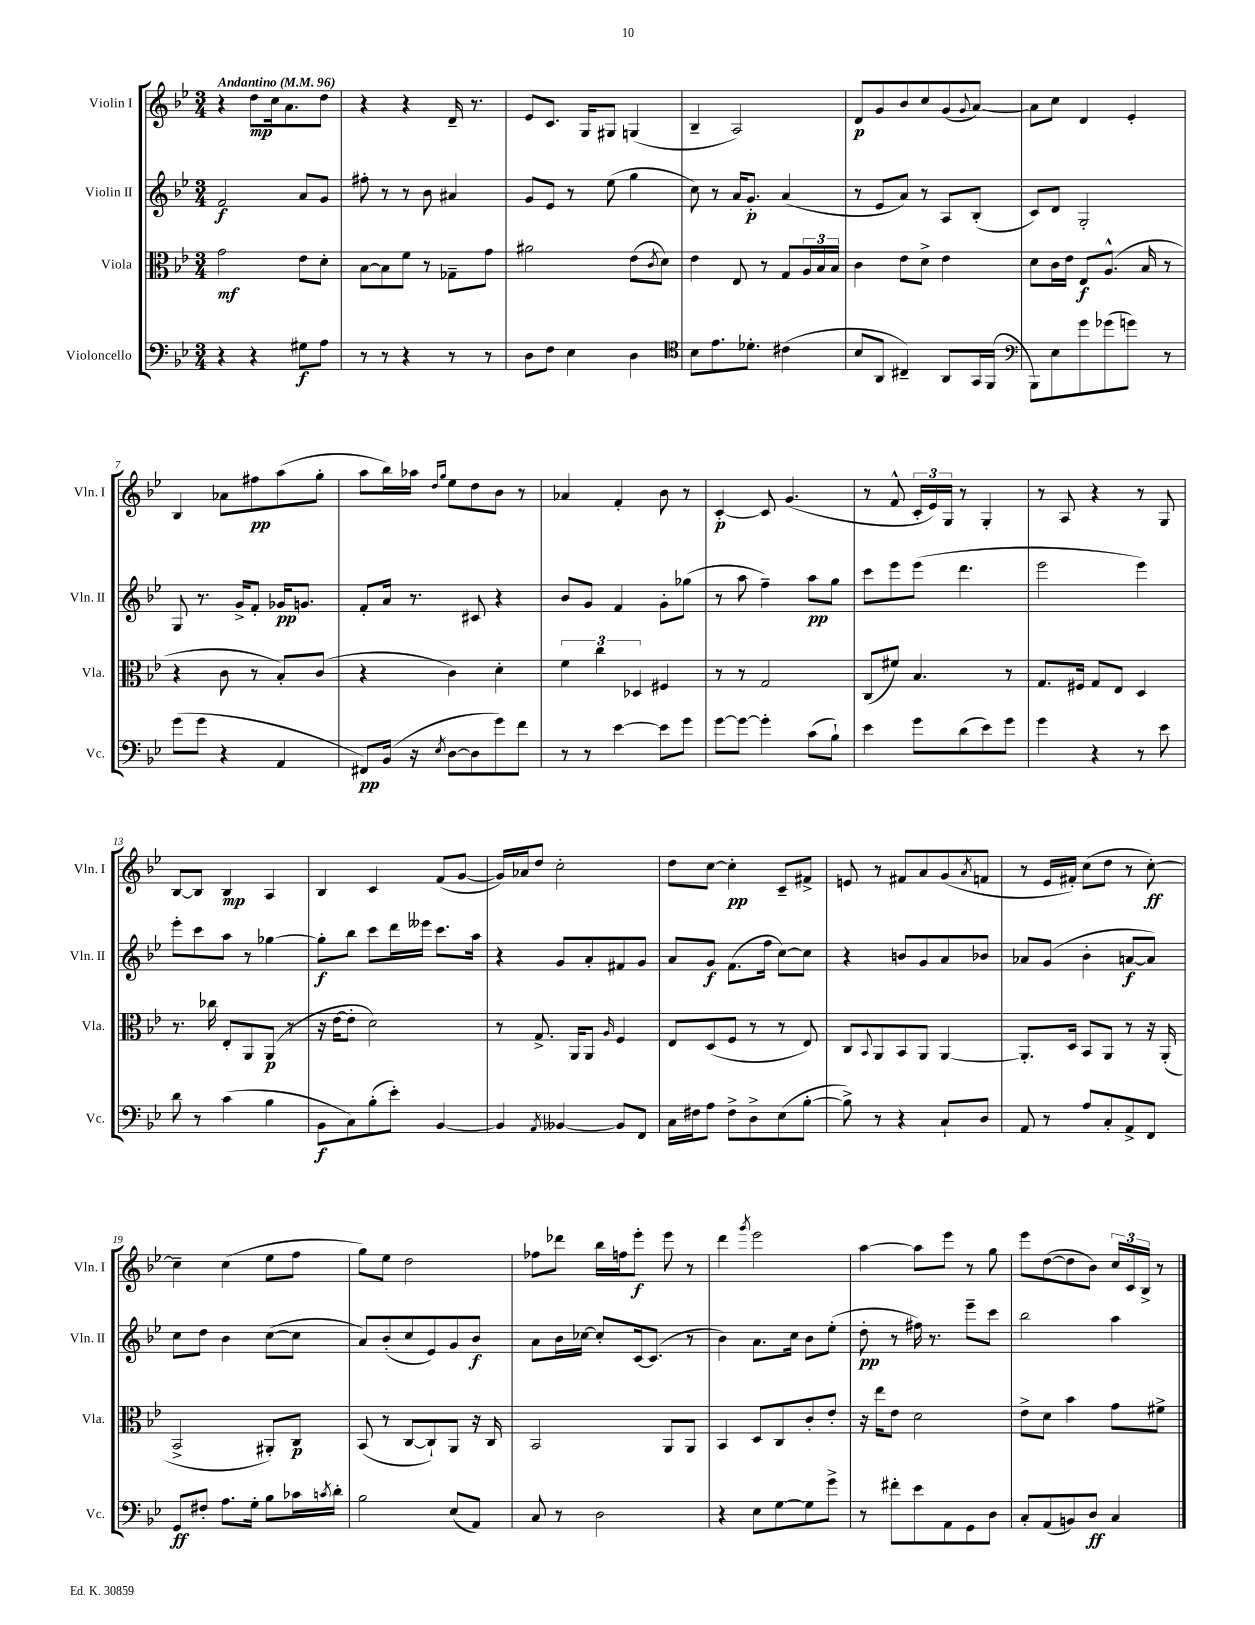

**kern	**dynam	**kern	**dynam	**kern	**dynam	**kern	**dynam
*part4	*part4	*part3	*part3	*part2	*part2	*part1	*part1
*staff4	*staff4	*staff3	*staff3	*staff2	*staff2	*staff1	*staff1
*I"Violoncello	*	*I"Viola	*	*I"Violin II	*	*I"Violin I	*
*I'Vc.	*	*I'Vla.	*	*I'Vln. II	*	*I'Vln. I	*
*clefF4	*	*clefC3	*	*clefG2	*	*clefG2	*
*k[b-e-]	*	*k[b-e-]	*	*k[b-e-]	*	*k[b-e-]	*
*M3/4	*	*M3/4	*	*M3/4	*	*M3/4	*
*MM96	*	*MM96	*	*MM96	*	*MM96	*
=1	=1	=1	=1	=1	=1	=1	=1
!	!	!	!	!	!	!LO:TX:a:B:t=Andantino	!
4r	.	2g\	mf	2f/	f	4r	.
4r	.	.	.	.	.	8dd\L	mp
.	.	.	.	.	.	16cc\k	.
.	.	.	.	.	.	8.a\	.
8G#X\L	f	8e-\L	.	8a/L	.	.	.
8A\J	.	8d'\J	.	8g/J	.	8dd\J	.
=2	=2	=2	=2	=2	=2	=2	=2
8r	.	[8B-\L	.	8ff#X'\	.	4r	.
8r	.	8B-\]	.	8r	.	.	.
4r	.	8f\J	.	8r	.	4r	.
.	.	8r	.	8b-\	.	.	.
8r	.	8G-X~\L	.	4a#X/	.	16d~/	.
.	.	.	.	.	.	8.r	.
8r	.	8g\J	.	.	.	.	.
=3	=3	=3	=3	=3	=3	=3	=3
8D\L	.	2a#X\	.	8g/L	.	8e-/L	.
8F\J	.	.	.	8e-/J	.	8.c/J	.
4E-\	.	.	.	8r	.	.	.
.	.	.	.	.	.	16G/KL	.
.	.	.	.	(8ee-\	.	8G#X/J	.
4D\	.	(8e-\L	.	4gg\	.	(4Gn/	.
.	.	8qc/	.	.	.	.	.
.	.	8d\J)	.	.	.	.	.
=4	=4	=4	=4	=4	=4	=4	=4
*clefC4	*	*	*	*	*	*	*
8B-\L	.	4e-\	.	8cc\)	.	4B-~/	.
8.e-\	.	.	.	8r	.	.	.
.	.	8E-/	.	16a/KL	.	2A/)	.
8.d-X'\J	.	.	.	8.g'/J	p	.	.
.	.	8r	.	.	.	.	.
(4c#X\	.	8G/L	.	(4a/	.	.	.
.	.	24A/L	.	.	.	.	.
.	.	24B-/	.	.	.	.	.
.	.	24B-/JJ	.	.	.	.	.
=5	=5	=5	=5	=5	=5	=5	=5
8B-/L	.	4c\	.	8r	.	8d/L	p
8AA/J	.	.	.	8e-/L	.	8g/	.
4C#X~/)	.	8e-\L	.	8a/J)	.	8b-/	.
.	.	8d^\J	.	8r	.	8cc/	.
8AA/L	.	4e-\	.	8A/L	.	(8g/	.
.	.	.	.	.	.	8qqg/	.
16GG/L	.	.	.	(8B-'/J	.	[8a/J)	.
(16FF/JJ	.	.	.	.	.	.	.
=6	=6	=6	=6	=6	=6	=6	=6
*clefF4	*	*	*	*	*	*	*
8BBB-\L)	.	8d\L	.	8c/L)	.	8a\L]	.
8E-\	.	16c\L	.	8d/J	.	8cc\J	.
.	.	16e-\JJ	.	.	.	.	.
8g\	.	8E-/L	f	2G'/	.	4d/	.
(8g-X\	.	(8.A^^/J	.	.	.	.	.
8gn\J)	.	.	.	.	.	4e-'/	.
.	.	16B-/	.	.	.	.	.
8r	.	8r	.	.	.	.	.
!!LO:LB:g=z
=7	=7	=7	=7	=7	=7	=7	=7
(8g\L	.	4r	.	8G/	.	4B-/	.
8g\J	.	.	.	8.r	.	.	.
4r	.	8c\	.	.	.	8a-X\L	.
.	.	.	.	16g^/KL	.	.	.
.	.	8r	.	8f'/J	.	8ff#X\	pp
4AA/	.	8B-'/L)	.	16g-X/KL	pp	(8aa\	.
.	.	.	.	8.gn/J	.	.	.
.	.	(8c/J	.	.	.	8gg'\J	.
=8	=8	=8	=8	=8	=8	=8	=8
8FF#X/L)	pp	4r	.	8f'/L	.	8aa\L	.
(16BB-/Jk	.	.	.	16a/Jk	.	16bb-\L)	.
16r	.	.	.	8.r	.	16aa-X\JJ	.
.	.	.	.	.	.	16qqdd/LL	.
8qE-/	.	.	.	.	.	16qqgg/JJ	.
[8D\L	.	4c\)	.	.	.	8ee-\L	.
8D\]	.	.	.	8c#X/	.	8dd\	.
8g\)	.	4d'\	.	4r	.	8b-\J	.
8f\J	.	.	.	.	.	8r	.
=9	=9	=9	=9	=9	=9	=9	=9
8r	.	6f\	.	8b-/L	.	4a-X/	.
8r	.	.	.	8g/J	.	.	.
.	.	6cc\	.	.	.	.	.
[4e-\	.	.	.	4f/	.	4f'/	.
.	.	6D-X/	.	.	.	.	.
8e-\L]	.	4F#X/	.	8g'\L	.	8b-\	.
8g\J	.	.	.	(8gg-X\J	.	8r	.
=10	=10	=10	=10	=10	=10	=10	=10
[8g\L	.	8r	.	8r	.	[4c'/	p
8g\J_	.	8r	.	8aa\	.	.	.
4g'\]	.	2G/	.	4ff~\)	.	8c/]	.
.	.	.	.	.	.	(4.g/	.
(8c\L	.	.	.	8aa\L	pp	.	.
8B-`\J)	.	.	.	8gg\J	.	.	.
=11	=11	=11	=11	=11	=11	=11	=11
4e-\	.	(8C/L	.	8ccc\L	.	8r	.
.	.	8f#X/J)	.	8eee-\	.	8f^^/	.
8g\L	.	4.B-/	.	(8eee-\J	.	24c'/LL	.
.	.	.	.	.	.	24e-/)	.
.	.	.	.	.	.	24G/JJ	.
(8d\	.	.	.	4.ddd\	.	8r	.
8e-\)	.	.	.	.	.	4G'/	.
8g\J	.	8r	.	.	.	.	.
=12	=12	=12	=12	=12	=12	=12	=12
4g\	.	8.G/L	.	2eee-\	.	8r	.
.	.	.	.	.	.	8A/	.
.	.	16F#X/Jk	.	.	.	.	.
4r	.	8G/L	.	.	.	4r	.
.	.	8E-/J	.	.	.	.	.
8r	.	4D/	.	4eee-\)	.	8r	.
8e-\	.	.	.	.	.	8G/	.
!!LO:LB:g=z
=13	=13	=13	=13	=13	=13	=13	=13
8d\	.	8.r	.	8eee-'\L	.	[8B-/L	.
8r	.	.	.	8ccc\	.	8B-/J]	.
.	.	16cc-X\	.	.	.	.	.
(4c\	.	8E-'/L	.	8aa\J	.	4B-/	mp
.	.	8AA/	.	8r	.	.	.
4B-\	.	(8AA/J	p	[4gg-X\	.	4A/	.
.	.	8r	.	.	.	.	.
=14	=14	=14	=14	=14	=14	=14	=14
8BB-\L	f	16r	.	8gg-'\L]	f	4B-/	.
.	.	[16e-\KL	.	.	.	.	.
8C\)	.	8e-'\J]	.	8bb-\J	.	.	.
(8B-'\	.	2d\)	.	8ccc\L	.	4c/	.
8e-'\J)	.	.	.	16ddd\L	.	.	.
.	.	.	.	16eee--X\JJ	.	.	.
[4BB-/	.	.	.	8.ccc\L	.	(8f/L	.
.	.	.	.	.	.	[8g/J	.
.	.	.	.	16aa\Jk	.	.	.
=15	=15	=15	=15	=15	=15	=15	=15
4BB-/]	.	8r	.	4r	.	16g/LL])	.
.	.	.	.	.	.	16a-X/J	.
.	.	8.G^/	.	.	.	8dd/J	.
8qAA/	.	.	.	.	.	.	.
[4BB--X/	.	.	.	8g/L	.	2cc'\	.
.	.	16AA/KL	.	.	.	.	.
.	.	8AA/J	.	8a'/	.	.	.
.	.	16qqA/	.	.	.	.	.
8BB--/L]	.	4F/	.	8f#X/	.	.	.
8FF/J	.	.	.	8g/J	.	.	.
=16	=16	=16	=16	=16	=16	=16	=16
16C\LL	.	8E-/L	.	8a/L	.	8dd\L	.
16F#X\J	.	.	.	.	.	.	.
8A\J	.	(8D/	.	8g/J	f	[8cc\J	.
8F#^\L	.	8F/J	.	(8.f\L	.	4cc'\]	pp
8D^\	.	8r	.	.	.	.	.
.	.	.	.	16ff\Jk	.	.	.
(8E-\	.	8r	.	[8cc\L)	.	8c~/L	.
[8B-'\J	.	8E-/)	.	8cc\J]	.	8f#X^/J	.
=17	=17	=17	=17	=17	=17	=17	=17
8B-^\])	.	8C/L	.	4r	.	8en/	.
.	.	8qqBB-/	.	.	.	.	.
8r	.	8AA/	.	.	.	8r	.
4r	.	8BB-/	.	8bn/L	.	8f#X/L	.
.	.	8AA/J	.	8g/	.	8a/	.
8C`/L	.	[4AA/	.	8a/	.	(8g/	.
.	.	.	.	.	.	8qa/	.
8D/J	.	.	.	8b-X/J	.	8fn/J	.
=18	=18	=18	=18	=18	=18	=18	=18
8AA/	.	8.AA'/L]	.	8a-X/L	.	8r	.
8r	.	.	.	(8g/J	.	16e-/LL	.
.	.	16D/Jk	.	.	.	16f#X'/JJ)	.
8A/L	.	8BB-/L	.	4b-'\	.	(8cc\L	.
8C'/	.	8AA/J	.	.	.	8dd\J	.
8AA^/	.	8r	.	[8an/L	f	8r	.
8FF/J	.	16r	.	8a/J])	.	[8cc'\)	ff
.	.	(16AA'/	.	.	.	.	.
!!LO:LB:g=z
=19	=19	=19	=19	=19	=19	=19	=19
8GG/L	ff	2BB-^/	.	8cc\L	.	4cc~\]	.
8F#X'/J	.	.	.	8dd\J	.	.	.
8.A\L	.	.	.	4b-\	.	(4cc\	.
16G'\Jk	.	.	.	.	.	.	.
8B-\L	.	8AA#X'/L)	.	([8cc\L	.	8ee-\L	.
16c-X\L	.	8C/J	p	8cc\J]	.	8ff\J	.
8qcn/	.	.	.	.	.	.	.
16d'\JJ	.	.	.	.	.	.	.
=20	=20	=20	=20	=20	=20	=20	=20
2B-\	.	(8BB-/	.	8a/L)	.	8gg\L)	.
.	.	8r	.	(8b-'/	.	8ee-\J	.
.	.	[8C/L	.	8cc/	.	2dd\	.
.	.	8C`/])	.	8e-/)	.	.	.
(8E-/L	.	8AA/J	.	8g/	.	.	.
8AA/J)	.	16r	.	8b-/J	f	.	.
.	.	16C/	.	.	.	.	.
=21	=21	=21	=21	=21	=21	=21	=21
8C/	.	2BB-/	.	8a\L	.	8ff-X\L	.
8r	.	.	.	16b-\L	.	8ddd-X\J	.
.	.	.	.	[16cc-X\JJ	.	.	.
2D\	.	.	.	8cc-'/L]	.	16bb-\LL	.
.	.	.	.	.	.	16ffn\J	.
.	.	.	.	[16c/k	.	8eee-'\J	f
.	.	.	.	(8.c/J]	.	.	.
.	.	8AA/L	.	.	.	8eee-\	.
.	.	8AA/J	.	8r	.	8r	.
=22	=22	=22	=22	=22	=22	=22	=22
4r	.	4BB-/	.	4b-\)	.	4ddd\	.
.	.	.	.	.	.	8qggg/	.
8E-\L	.	8D/L	.	8.a\L	.	2eee-\	.
[8G\	.	8C/	.	.	.	.	.
.	.	.	.	16cc\Jk	.	.	.
8G\]	.	8c'/	.	8b-\L	.	.	.
8g^\J	.	8e-'/J	.	(8ee-'\J	.	.	.
=23	=23	=23	=23	=23	=23	=23	=23
8r	.	16r	.	8dd'\	pp	[4aa\	.
.	.	16ee-\KL	.	.	.	.	.
8f#X'\L	.	8e-\J	.	8r	.	.	.
8e-\	.	2d\	.	16ff#X\)	.	8aa\L]	.
.	.	.	.	8.r	.	.	.
8AA\	.	.	.	.	.	8eee-\J	.
8GG\	.	.	.	8eee-~\L	.	8r	.
8D\J	.	.	.	8ccc\J	.	8gg\	.
=24	=24	=24	=24	=24	=24	=24	=24
8C'/L	.	8e-^\L	.	2bb-\	.	8eee-\L	.
(8AA/	.	8d\J	.	.	.	([8dd\	.
8BBn/)	.	4b-\	.	.	.	8dd\]	.
8D/J	ff	.	.	.	.	8b-\J)	.
4C/	.	8g\L	.	4aa\	.	24cc/LL	.
.	.	.	.	.	.	24c/	.
.	.	.	.	.	.	24B-^/JJ	.
.	.	8f#X^\J	.	.	.	8r	.
==	==	==	==	==	==	==	==
*-	*-	*-	*-	*-	*-	*-	*-
